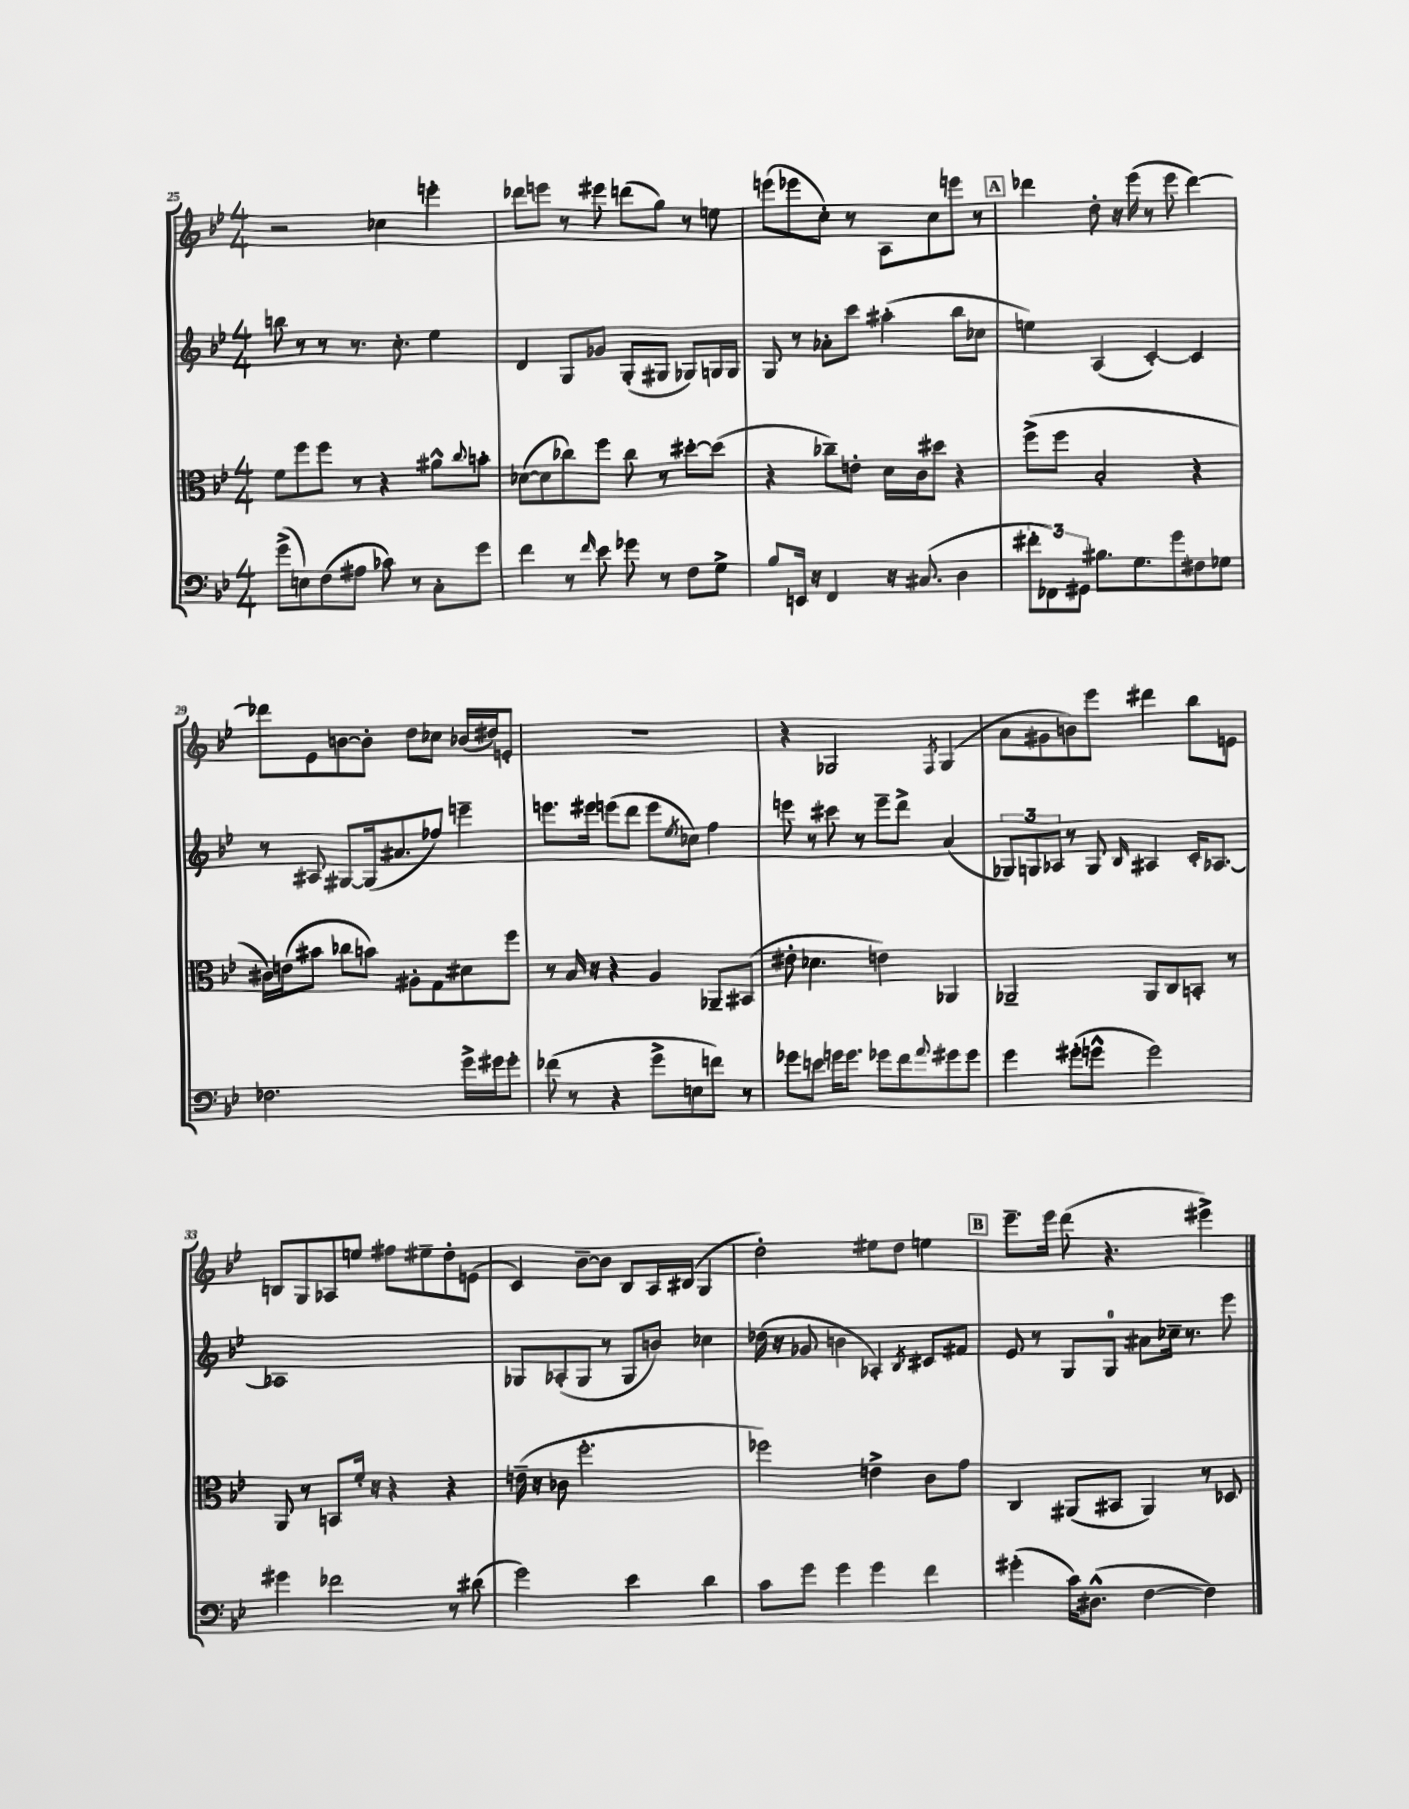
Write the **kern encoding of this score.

**kern	**kern	**kern	**kern
*part4	*part3	*part2	*part1
*staff4	*staff3	*staff2	*staff1
*clefF4	*clefC3	*clefG2	*clefG2
*k[b-e-]	*k[b-e-]	*k[b-e-]	*k[b-e-]
*M4/4	*M4/4	*M4/4	*M4/4
=25	=25	=25	=25
(8g^\L	8f\L	8bbn\	2r
8En\)	8ff\	8r	.
(8F\	8ff\J	8r	.
8A#X\J	8r	8.r	.
8c-X\)	4r	.	4cc-X\
.	.	8.cc'\	.
8r	.	.	.
8C'\L	8a#X^^\L	4ee-\	4eeen'\
.	8qqcc/	.	.
8g\J	8bn'\J	.	.
=26	=26	=26	=26
4f\	([8d-X\L	4d/	8ddd-X\L
.	8d-\]	.	8eeen\J
8r	8cc-X\)	8G/L	8r
16qqf/	.	.	.
8e-\	8ff\J	8g-X/J	8eee#X\
8g-X\	8cc-\	(8G'/L	(8dddn\L
8r	8r	8G#X/J	8gg\J)
8F\L	[8dd#X'\L	8G-X/L)	8r
8G^\J	(8dd#\J]	16Gn/L	8een\
.	.	16G/JJ	.
=27	=27	=27	=27
8B-/L	4r	8G/	(8eeen\L
16EEn/Jk	.	8r	8eee-X\
16r	.	.	.
4FF/	8cc-X~\L)	8a-X'\L	8cc'\J)
.	8en'\J	8ccc\J	8r
16r	16d\LL	(4aa#X'\	8A\L
(8.C#X/	16c\J	.	.
.	8dd#X\J	.	8cc\
4D\	4r	8bb-\L	8eeen\J
.	.	8cc-X\J	8r
!!LO:REH:place=s1:t=A
=28	=28	=28	=28
12f#X'\L	(8ff^\L	4een\)	4ddd-X\
12FF-X\)	.	.	.
.	8ff\J	.	.
12GG#X\J	.	.	.
8.B#X\L	2B-'/	(4A/	8dd'\
.	.	.	16r
8.G\	.	.	(16eee-\
.	.	[4c'/)	8r
8g\	.	.	8eee-\
8F#X\	4r	4c/]	[4ddd-\)
8G-X\J	.	.	.
!!LO:LB:g=z
=29	=29	=29	=29
2.F-X\	16c#X\LL)	8r	8ddd-X\L]
.	(16en\J	.	.
.	8b#X\J	8A#X/	8e-\
.	8cc-X\L	[8G#X/L	[8bn\
.	8bn\J)	(16G#/k]	8b'\J]
.	.	8.a#X/	.
.	8A#X'\L	.	8dd\L
.	8G\	8ff-X/J)	8cc-X\J
16g^\LL	8d#X\	4eeen~\	(16b-X/LL
16g#X\J	.	.	16dd#X/J)
8g#'\J	8ff\J	.	8en'/J
=30	=30	=30	=30
(8f-X\	8r	8.eeen\L	1r
8r	16B-/	.	.
.	16r	16eee#X\Jk	.
4r	4r	(8eeen\L	.
.	.	8ddd\J	.
8g^\L	4A/	8eee\L	.
.	.	8qee-/	.
8En\	.	8cc-X\J)	.
8fn\J)	8AA-X~/L	4ff\	.
8r	(8BB#X/J	.	.
=31	=31	=31	=31
8g-X\L	8e#X'\	8eeen\	4r
8en\J	4.d-X\	8r	.
16gn\KL	.	8ccc#X\	2G-X/
8.g\J	.	.	.
.	.	8r	.
8g-X\L	4en\)	8eee~\L	.
8f\	.	8ddd^\J	.
8qqa/	.	.	8qF/
8g#X\	4AA-X/	(4a/	(4G-/
8g#\J	.	.	.
=32	=32	=32	=32
4g\	2AA-X~/	12G-X/L)	8a\L
.	.	12Gn/	.
.	.	.	8g#X\
.	.	12A-X/J	.
(8g#X'\L	.	8r	8bn\)
8gn^^\J	.	8G/	8eee-\J
.	.	16qqB-/	.
2g\)	8AA-/L	4A#X/	4ddd#X\
.	8C/	.	.
.	8BBn'/J	16c'/KL	8bb-\L
.	.	[8.A-X/J	.
.	8r	.	8en\J
!!LO:LB:g=z
=33	=33	=33	=33
4g#X\	8AA/	1A-X]	8Bn/L
.	8r	.	8G/
2f-X\	8BBn/L	.	8A-X/
.	16f'/Jk	.	8een/J
.	16r	.	.
.	4r	.	8ff#X\L
.	.	.	8ee#X~\
8r	4r	.	8dd'\
(8d#X\	.	.	(8en\J
=34	=34	=34	=34
2g\)	(16en~\	8G-X/L	4c/)
.	16r	.	.
.	8c-X\	(8A-X'/	.
.	2.ff'\	8G-/J	[8b-~\L
.	.	8r	8b-\J]
4e-\	.	8G-/L	8B-/L
.	.	8bn/J)	16A/L
.	.	.	(16B#X/JJ
4d\	.	4cc-X\	4G/
=35	=35	=35	=35
8c\L	2ff-X\)	(16dd-X\	2dd'\)
.	.	16r	.
8g\J	.	8g-X/	.
4g\	.	4bn\	.
4g\	4en^\	4A-X'/)	8ee#X\L
.	.	.	8dd\J
.	.	8qB-/	.
4f\	8c\L	8c#X/L	4een\
.	8g\J	8f#X/J	.
!!LO:REH:place=s1:t=B
=36	=36	=36	=36
(4g#X'\	4C/	8e-/	8.eee-~\L
.	.	8r	.
.	.	.	16eee-\Jk
16c\KL)	(8AA#X/L	8G/L	(8ddd\
(8.D#X^^\J	.	.	.
.	8BB#X/J	8G/J	4.r
[4F\	4AA#/)	8a#X\L	.
.	.	16cc-X~\Jk	.
.	.	8.r	.
4F\])	8r	.	4eee#X^\)
.	8D-X/	8eee-\	.
==	==	==	==
*-	*-	*-	*-
